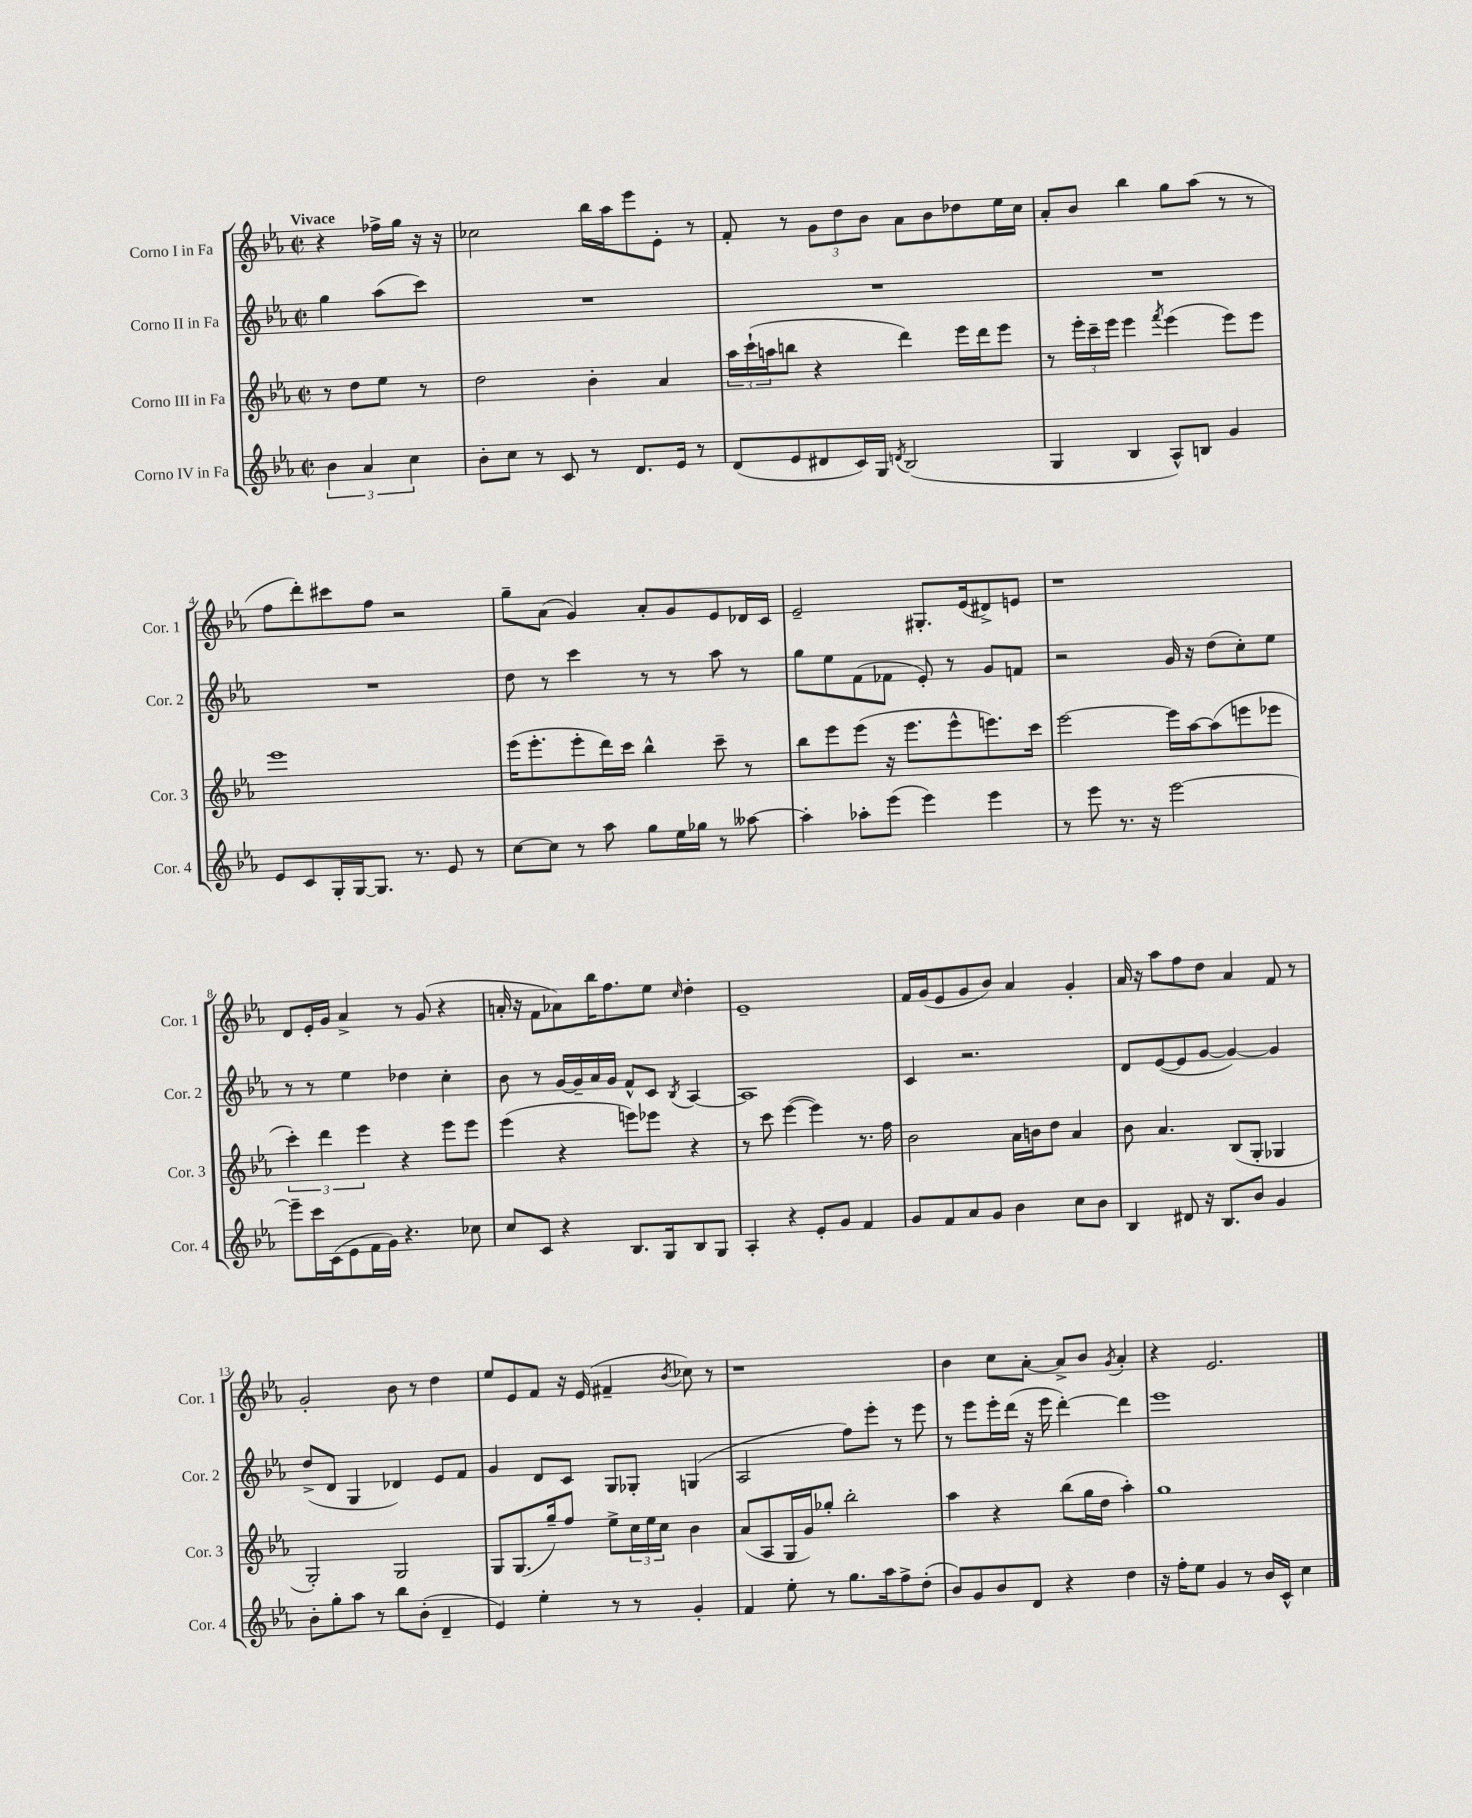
<<
\new StaffGroup <<
\new Staff = "s0" \with { instrumentName = "Corno I in Fa" shortInstrumentName = "Cor. 1" } {
    \clef treble \key ees \major \defaultTimeSignature \time 2/2 \partial 2 \tempo "Vivace"
    r4 fes''16-> g''16 r16 r16 |
    ces''2 bes''16 aes''16 ees'''8 ees'8-. r8 |
    f'8-. r8 \tuplet 3/2 { g'8 d''8 bes'8 } aes'8 bes'8 des''8 ees''16 c''16 |
    aes'8-. bes'8 bes''4 g''8 aes''8( r8 r8 |
    f''8 d'''8-.) cis'''8 f''8 r2 |
    g''8-- aes'8( g'4) aes'8-. g'8 ees'8 des'16 c'16 |
    ees'2-- gis8.-. ees'16( dis'8->) e'8 |
    r1 |
    d'8 ees'16-. g'16 aes'4-> r8 g'8( r4 |
    a'16-. r16 f'8 aes'8) bes''16 f''8. ees''8 \grace { c''16 } d''4-. |
    ees'1-- |
    f'16 g'16( ees'8 g'8 bes'8) aes'4 g'4-. |
    aes'16 r16 aes''8 f''8 d''8 aes'4 f'8 r8 |
    g'2-. bes'8 r8 d''4 |
    ees''8 ees'8 f'8 r16 ees'16( fis'4-- \acciaccatura { bes'8 } ces''8) r8 |
    r1 |
    bes'4 c''8 aes'8~-. aes'8-> bes'8 \acciaccatura { g'8 } aes'4-. |
    r4 ees'2. \bar "|." |
}
\new Staff = "s1" \with { instrumentName = "Corno II in Fa" shortInstrumentName = "Cor. 2" } {
    \clef treble \key ees \major \defaultTimeSignature \time 2/2 \partial 2
    g''4 aes''8( c'''8) |
    R1 |
    R1 |
    R1 |
    R1 |
    d''8 r8 c'''4 r8 r8 aes''8 r8 |
    g''8 ees''8 f'8( fes'8 ees'8-.) r8 g'8 f'8 |
    r2 g'16 r16 d''8( c''8-.) ees''8 |
    r8 r8 ees''4 des''4 c''4-. |
    bes'8 r8 g'16~ g'16-- aes'16 g'16 f'8-^ c'8 \acciaccatura { bes8 } aes4~ |
    aes1 |
    c'4 r2. |
    d'8 ees'8~( ees'8 g'8~ g'4~) g'4 |
    d''8->( d'8 g4 des'4) ees'8 f'8 |
    g'4 d'8 c'8 g8 ges8-. g4( |
    aes2 f''8) ees'''8-. r8 ees'''8 |
    r8 ees'''8 ees'''16-. d'''16( r16 ees'''16 d'''4~-.) d'''4 |
    ees'''1 \bar "|." |
}
\new Staff = "s2" \with { instrumentName = "Corno III in Fa" shortInstrumentName = "Cor. 3" } {
    \clef treble \key ees \major \defaultTimeSignature \time 2/2 \partial 2
    r8 d''8 ees''8 r8 |
    d''2 bes'4-. aes'4 |
    \tuplet 3/2 { aes''16 c'''16-!( a''16 } b''8 r4 d'''4) ees'''16 d'''16 ees'''8 |
    r8 \tuplet 3/2 { ees'''16-. c'''16-- ees'''16 } ees'''4 \acciaccatura { f'''8 } ees'''4( ees'''8) ees'''8 |
    ees'''1 |
    ees'''16( ees'''8.-. ees'''8-. d'''16) c'''16 bes''4-^ c'''8-- r8 |
    bes''8 ees'''8 ees'''8( r16 ees'''8. ees'''8-^ e'''8.) c'''16 |
    ees'''2~ ees'''16 aes''16~ aes''8( e'''8 ees'''8 |
    \tuplet 3/2 { c'''4-.) d'''4 ees'''4 } r4 ees'''8 ees'''8 |
    ees'''4( r4 e'''8) ees'''8 r4 |
    r8 c'''8 ees'''4~( ees'''4) r8. f''16 |
    bes'2 aes'16 b'16 d''8 aes'4 |
    bes'8 aes'4. bes8( g8-. ges4 |
    g2-.) g2 |
    g8 g8.( g''16--) f''8 ees''8-> \tuplet 3/2 { c''16 ees''16 c''16 } bes'4 |
    aes'8( aes8 g16 g'16) ges''8-. bes''2-. |
    aes''4 r4 bes''8( g''16 d''16 aes''4-.) |
    g''1 \bar "|." |
}
\new Staff = "s3" \with { instrumentName = "Corno IV in Fa" shortInstrumentName = "Cor. 4" } {
    \clef treble \key ees \major \defaultTimeSignature \time 2/2 \partial 2
    \tuplet 3/2 { bes'4 aes'4 c''4 } |
    bes'8-. c''8 r8 c'8 r8 d'8. ees'16 r8 |
    d'8( ees'8 dis'8 c'16) g16 \acciaccatura { d'8 } bes2( |
    g4 bes4 aes8-^) b8 g'4 |
    ees'8 c'8 g16-. g16~ g8. r8. ees'8 r8 |
    c''8~ c''8 r8 aes''8 g''8 ees''16 ges''16 r8 aeses''8~ |
    aeses''4-. aes''8-. ees'''8( ees'''4) ees'''4 |
    r8 ees'''8 r8. r16 ees'''2~ |
    ees'''8-- c'''16 c'16( ees'8 f'16 g'16) r4. ces''8 |
    c''8 c'8 r4 bes8. g16 bes8 g8 |
    aes4-. r4 ees'8-. g'8 f'4 |
    g'8 f'8 aes'8 g'8 bes'4 c''8 bes'8 |
    bes4 dis'8 r16 bes8. bes'8 g'4 |
    bes'8-. g''8-. aes''8 r8 bes''8 bes'8-.( d'4-- |
    ees'4) ees''4-. r8 r8 g'4-. |
    f'4 ees''8-. r8 g''8. aes''16 f''8-> d''8-.( |
    bes'8) g'8 bes'8 d'8 r4 d''4 |
    r16 f''16-. ees''8 g'4 r8 bes'16 c'16-^ c''4 \bar "|." |
}
>>
>>
